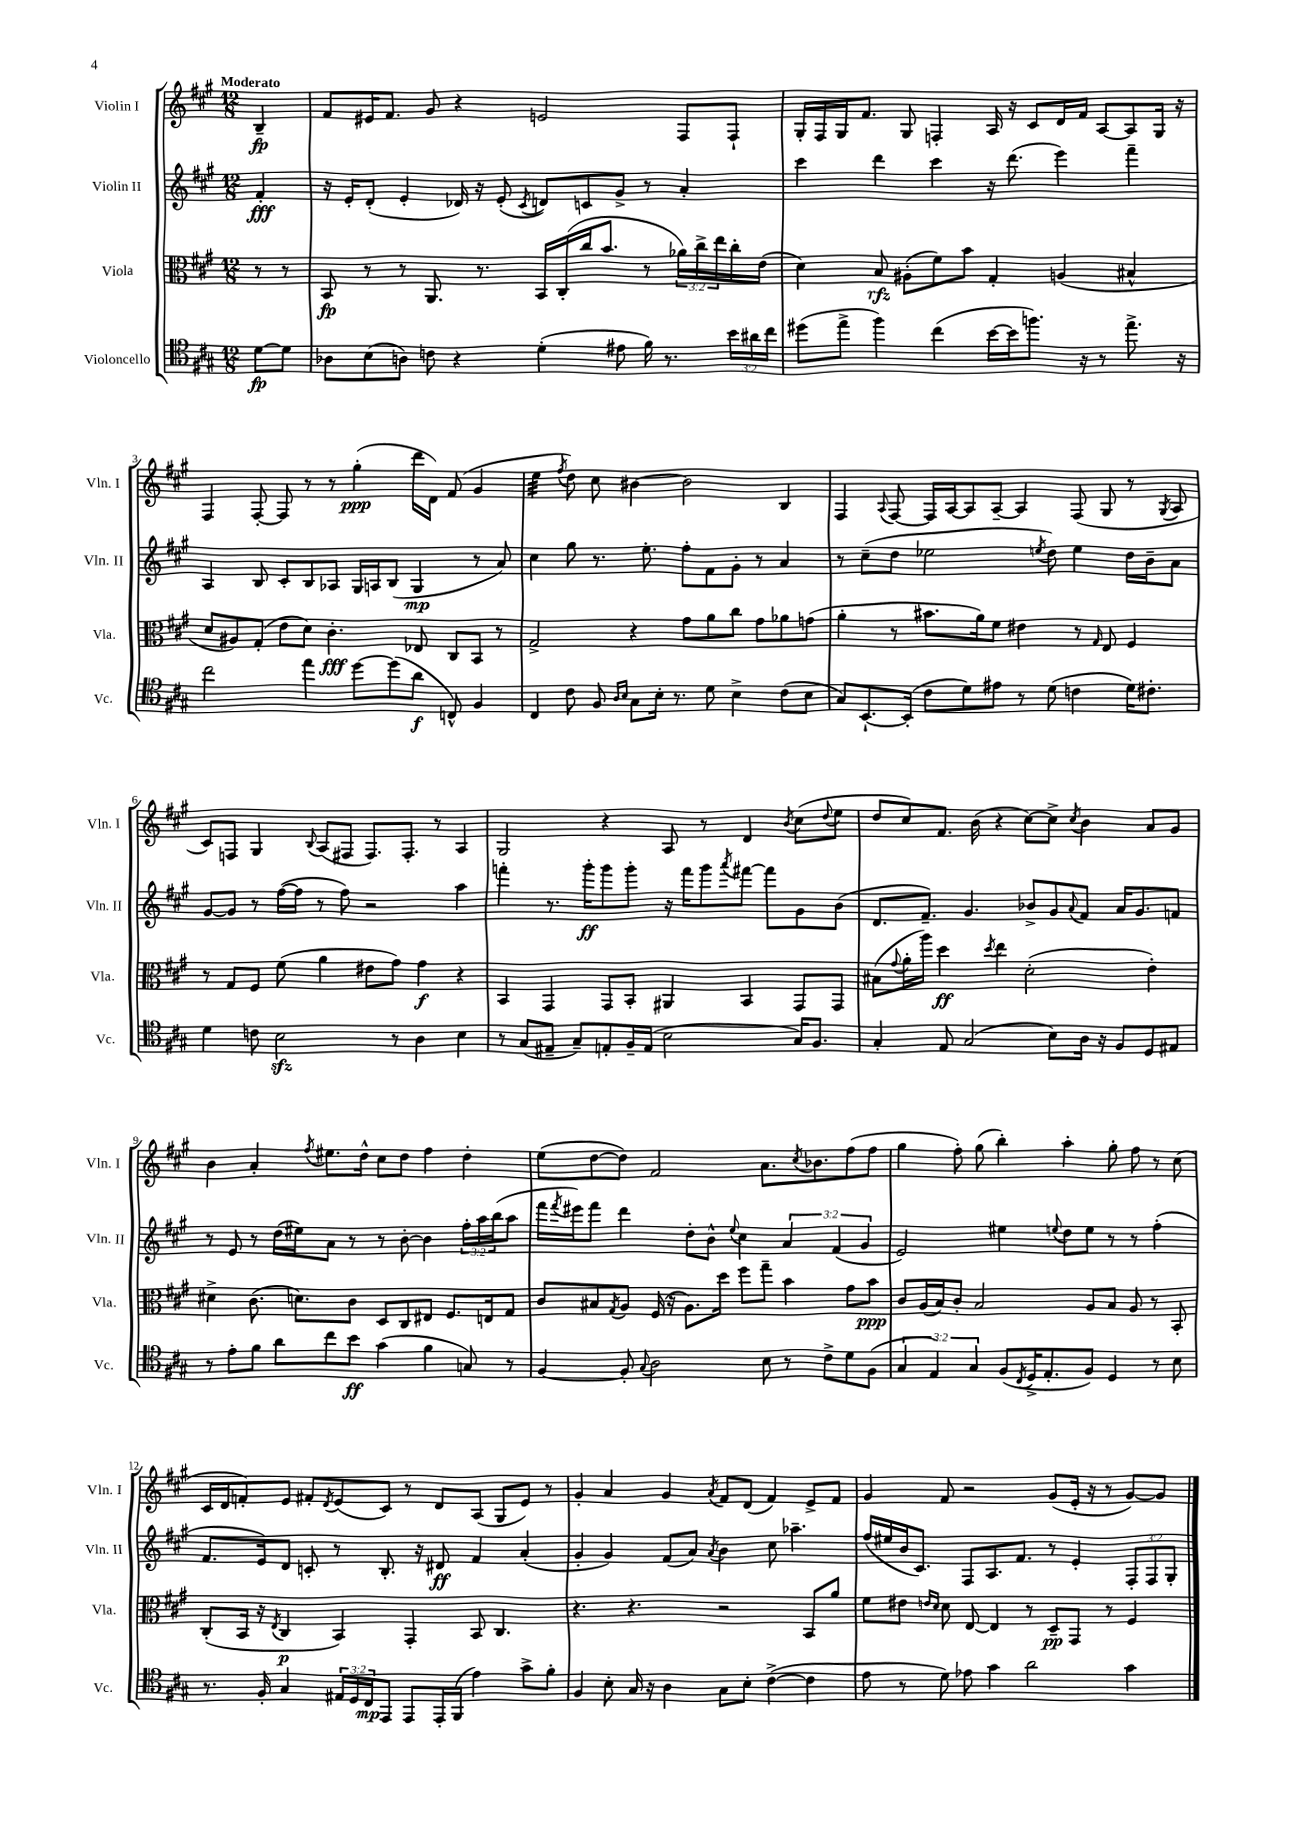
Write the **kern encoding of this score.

**kern	**dynam	**kern	**dynam	**kern	**dynam	**kern	**dynam
*part4	*part4	*part3	*part3	*part2	*part2	*part1	*part1
*staff4	*staff4	*staff3	*staff3	*staff2	*staff2	*staff1	*staff1
*I"Violoncello	*	*I"Viola	*	*I"Violin II	*	*I"Violin I	*
*I'Vc.	*	*I'Vla.	*	*I'Vln. II	*	*I'Vln. I	*
*clefC4	*	*clefC3	*	*clefG2	*	*clefG2	*
*k[f#c#g#]	*	*k[f#c#g#]	*	*k[f#c#g#]	*	*k[f#c#g#]	*
*M12/8	*	*M12/8	*	*M12/8	*	*M12/8	*
=	=	=	=	=	=	=	=
!	!	!	!	!	!	!LO:TX:a:B:t=Moderato	!
[8d\L	fp	8r	.	4f#'/	fff	4B~/	fp
8d\J]	.	8r	.	.	.	.	.
=1	=1	=1	=1	=1	=1	=1	=1
8A-X\L	.	8BB/	fp	16r	.	8f#/L	.
.	.	.	.	16e'/KL	.	.	.
(8B\	.	8r	.	(8d'/J	.	16e#X/K	.
.	.	.	.	.	.	8.f#/J	.
8An\J)	.	8r	.	4e'/	.	.	.
8cn\	.	8.AA/	.	.	.	8g#/	.
4r	.	.	.	16d-X/)	.	4r	.
.	.	8.r	.	16r	.	.	.
.	.	.	.	(8e'/	.	.	.
.	.	.	.	8qc#/	.	.	.
(4d'\	.	16BB/LL	.	8dn/L)	.	2en/	.
.	.	(16C#'/	.	.	.	.	.
.	.	16cc#/J	.	8cn/	.	.	.
.	.	8.b/J	.	.	.	.	.
8e#X\	.	.	.	8g#^/J	.	.	.
16f#\)	.	8r	.	8r	.	.	.
8.r	.	.	.	.	.	.	.
.	.	24a-X\LL)	.	4a'/	.	8F#/L	.
.	.	24cc#^\	.	.	.	.	.
.	.	24ee\	.	.	.	.	.
24b\LL	.	16cc#'\	.	.	.	8F#`/J	.
24a#X\	.	.	.	.	.	.	.
.	.	(16e\JJ	.	.	.	.	.
24cc#\JJ	.	.	.	.	.	.	.
=2	=2	=2	=2	=2	=2	=2	=2
(8dd#X\L	.	4d\)	.	4ccc#\	.	16G#'/LL	.
.	.	.	.	.	.	16F#/	.
8ee^\J	.	.	.	.	.	16G#/J	.
.	.	.	.	.	.	8.f#/J	.
4ff#\)	.	8B/	rfz	4ddd\	.	.	.
.	.	(8A#X'\L	.	.	.	8G#/	.
(4cc#\	.	8f#\)	.	4ccc#\	.	4Fn'/	.
.	.	8b\J	.	.	.	.	.
[16b\LL	.	4G#'/	.	16r	.	16A/	.
16b\J]	.	.	.	(8.ddd\	.	16r	.
8.ffn\J)	.	.	.	.	.	8c#/L	.
.	.	(4An/	.	4eee\)	.	16d/L	.
16r	.	.	.	.	.	16f#/JJ	.
8r	.	.	.	.	.	[8A/L	.
8.ee^\	.	4B#X^^/	.	4fff#~\	.	8A/]	.
.	.	.	.	.	.	16G#/Jk	.
16r	.	.	.	.	.	16r	.
!!LO:LB:g=z
=3	=3	=3	=3	=3	=3	=3	=3
2cc#\	.	8d/L	.	4A/	.	4F#/	.
.	.	8A#X/)	.	.	.	.	.
.	.	(8G#'/J	.	8B/	.	[8F#'/	.
.	.	8e\L	.	8c#'/L	.	8F#/]	.
4ee\	.	8d\J)	.	8B/	.	8r	.
.	.	4.c#'\	fff	8A-X/J	.	8r	.
[8dd\L	.	.	.	16G#/LL	.	(4gg#'\	ppp
.	.	.	.	16An/J	.	.	.
(8dd\]	.	.	.	(8B/J	.	.	.
8a\J	f	8E-X/	.	4G#/	mp	16ddd\LL	.
.	.	.	.	.	.	16d\JJ)	.
8Cn^^/)	.	8C#/L	.	.	.	(8f#/	.
4F#/	.	8BB/J	.	8r	.	4g#/	.
.	.	8r	.	8a/)	.	.	.
=4	=4	=4	=4	=4	=4	=4	=4
*	*	*	*	*	*	*tremolo	*
4C#/	.	2G#^/	.	4cc#\	.	32ee\LLL	.
.	.	.	.	.	.	32ee\	.
.	.	.	.	.	.	32ee\	.
.	.	.	.	.	.	32ee\	.
.	.	.	.	.	.	32ee\	.
.	.	.	.	.	.	32ee\	.
.	.	.	.	.	.	32ee\	.
.	.	.	.	.	.	32ee\JJJ	.
*	*	*	*	*	*	*Xtremolo	*
.	.	.	.	.	.	8qff#/	.
8c#\	.	.	.	8gg#\	.	8dd\)	.
8F#/	.	.	.	8.r	.	8cc#\	.
16qqA/LL	.	.	.	.	.	.	.
16qqB/JJ	.	.	.	.	.	.	.
8G#\L	.	4r	.	.	.	[4b#X\	.
.	.	.	.	8.ee'\	.	.	.
16B'\Jk	.	.	.	.	.	.	.
8.r	.	.	.	.	.	.	.
.	.	8g#\L	.	8ff#'\L	.	2b#\]	.
8d\	.	8a\	.	8f#\	.	.	.
4B^\	.	8cc#\J	.	8g#'\J	.	.	.
.	.	8g#\L	.	8r	.	.	.
(8c#\L	.	8a-X\	.	4a/	.	4B/	.
8B\J	.	(8gn\J	.	.	.	.	.
=5	=5	=5	=5	=5	=5	=5	=5
8G#/L)	.	4a'\	.	8r	.	4F#/	.
[8.BB`/	.	.	.	(8cc#~\L	.	.	.
.	.	.	.	.	.	8qqA/	.
.	.	8r	.	8dd\J	.	[8F#/	.
(16BB'/Jk]	.	.	.	.	.	.	.
8c#\L	.	8.b#X\L	.	2ee-X\	.	16F#/LL]	.
.	.	.	.	.	.	[16A/J	.
8d\)	.	.	.	.	.	8A/]	.
.	.	16a\k)	.	.	.	.	.
8e#X\J	.	8f#\J	.	.	.	[8A~/J	.
8r	.	4e#X\	.	.	.	4A/]	.
.	.	.	.	8qeen/	.	.	.
(8d\	.	.	.	8dd\)	.	.	.
4cn\	.	8r	.	4ee\	.	(8F#/	.
.	.	16qqG#/	.	.	.	.	.
.	.	8E/	.	.	.	8G#/	.
16d\KL)	.	4F#/	.	16dd\LL	.	8r	.
8.c#X'\J	.	.	.	16b~\J	.	.	.
.	.	.	.	.	.	8qG#/	.
.	.	.	.	8a\J	.	8A/	.
!!LO:LB:g=z
=6	=6	=6	=6	=6	=6	=6	=6
4d\	.	8r	.	[8g#/L	.	8c#/L)	.
.	.	8G#/L	.	8g#/J]	.	8Fn/J	.
8cn\	.	8F#/J	.	8r	.	4G#/	.
2Bzz\	.	(8f#\	.	([16ff#\LL	.	.	.
.	.	.	.	16ff#\JJ]	.	.	.
.	.	.	.	.	.	8qqB/	.
.	.	4a\	.	8r	.	(8A/L	.
.	.	.	.	8ff#\)	.	8F#X/J	.
.	.	8e#X\L	.	2r	.	8.F#/L)	.
8r	.	8g#\J)	.	.	.	.	.
.	.	.	.	.	.	8.F#'/J	.
4A\	.	4g#\	f	.	.	.	.
.	.	.	.	.	.	8r	.
4B\	.	4r	.	4aa\	.	4A/	.
=7	=7	=7	=7	=7	=7	=7	=7
8r	.	4BB/	.	4fffn'\	.	2G#/	.
(8G#/L	.	.	.	.	.	.	.
8E#X~/J	.	4GG#/	.	8.r	.	.	.
8G#~/L)	.	.	.	.	.	.	.
.	.	.	.	16ggg#'\KL	ff	.	.
8En'/	.	8GG#/L	.	8ggg#\	.	4r	.
16F#~/L	.	8BB'/J	.	8ggg#'\J	.	.	.
(16E/JJ	.	.	.	.	.	.	.
2B\	.	4AA#X/	.	16r	.	8A/	.
.	.	.	.	16fff\KL	.	.	.
.	.	.	.	8ggg#\	.	8r	.
.	.	.	.	8qaaa/	.	.	.
.	.	4BB/	.	[8fff#X\J	.	4d/	.
.	.	.	.	8fff#\L]	.	.	.
.	.	.	.	.	.	8qb/	.
16G#/KL)	.	8GG#/L	.	8g#\	.	(8cc#\L	.
8.F#/J	.	.	.	.	.	.	.
.	.	.	.	.	.	8qqdd/	.
.	.	8GG#/J	.	(8b\J	.	8ee\J	.
=8	=8	=8	=8	=8	=8	=8	=8
4G#'/	.	(8B#X\L	.	8.d/L	.	8dd/L	.
.	.	8qqg#/	.	.	.	.	.
.	.	16a'\L	.	.	.	8cc#/)	.
.	.	16aa\JJ)	.	8.f#~/J)	.	.	.
8E/	.	4dd\	ff	.	.	8.f#/J	.
(2G#/	.	.	.	4.g#/	.	.	.
.	.	.	.	.	.	(16b\	.
.	.	8qdd/	.	.	.	.	.
.	.	4ee\	.	.	.	4r	.
.	.	(2d'\	.	8b-X^/L	.	[8cc#\L)	.
8B\L)	.	.	.	8g#/	.	8cc#^\J]	.
.	.	.	.	8qqa/	.	8qcc#/	.
16A\Jk	.	.	.	8f#/J	.	4b\	.
16r	.	.	.	.	.	.	.
8F#/L	.	.	.	16a/KL	.	.	.
.	.	.	.	8.g#/	.	.	.
8D/	.	4e'\)	.	.	.	8a/L	.
8E#X/J	.	.	.	8fn/J	.	8g#/J	.
!!LO:LB:g=z
=9	=9	=9	=9	=9	=9	=9	=9
8r	.	4d#X^\	.	8r	.	4b\	.
8e'\L	.	.	.	8e/	.	.	.
8f#\J	.	(8.c#\	.	8r	.	4a'/	.
8a\L	.	.	.	(16dd\LL	.	.	.
.	.	8.dn\L)	.	16ee#X\J)	.	.	.
.	.	.	.	.	.	8qff#/	.
8cc#\	.	.	.	8a\J	.	8.ee#X\L	.
8b\J	ff	8c#\J	.	8r	.	.	.
.	.	.	.	.	.	16dd^^\Jk	.
(4g#\	.	8D/L	.	8r	.	8cc#\L	.
.	.	8C#/	.	[8b'\	.	8dd\J	.
4f#\	.	8E#X/J	.	4b\]	.	4ff#\	.
.	.	8.F#/L	.	.	.	.	.
8Gn/)	.	.	.	24ff#'\LL	.	4dd'\	.
.	.	.	.	24aa\	.	.	.
.	.	16En/k	.	.	.	.	.
.	.	.	.	(24bb\J	.	.	.
8r	.	8G#/J	.	8aa\J	.	.	.
=10	=10	=10	=10	=10	=10	=10	=10
[4F#/	.	8c#/L	.	16fff#\LL	.	(8ee\L	.
.	.	.	.	8qfff#/	.	.	.
.	.	.	.	16eee#X\J)	.	.	.
.	.	8B#X/	.	8fff#\J	.	[8dd\	.
.	.	8qG#/	.	.	.	.	.
8F#'/]	.	8A/J	.	4ddd\	.	8dd\J])	.
8qqG#/	.	.	.	.	.	.	.
2A\	.	(16F#/	.	.	.	2f#/	.
.	.	16r	.	.	.	.	.
.	.	8.A\L)	.	8dd'\L	.	.	.
.	.	.	.	8b^^\J	.	.	.
.	.	16dd\Jk	.	.	.	.	.
.	.	.	.	8qqee/	.	.	.
.	.	8ff#\L	.	4cc#\	.	.	.
8B\	.	8gg#~\J	.	.	.	8.a\L	.
8r	.	4b\	.	6a/	.	.	.
.	.	.	.	.	.	8qcc#/	.
.	.	.	.	.	.	8.b-X\	.
8c#^\L	.	.	.	.	.	.	.
.	.	.	.	(6f#/	.	.	.
8d\	.	8g#\L	.	.	.	(8ff#\	.
.	.	.	.	6g#/	.	.	.
(8F#\J	.	8b\J	ppp	.	.	8ff#\J	.
=11	=11	=11	=11	=11	=11	=11	=11
6G#/	.	8c#/L	.	2e/)	.	4gg#\	.
.	.	(16A/L	.	.	.	.	.
6E/)	.	.	.	.	.	.	.
.	.	16B/J)	.	.	.	.	.
.	.	8c#'/J	.	.	.	8ff#'\)	.
6G#/	.	.	.	.	.	.	.
.	.	2B/	.	.	.	(8gg#\	.
(8F#/L	.	.	.	4ee#X\	.	4bb'\)	.
8qC#/	.	.	.	.	.	.	.
16D^/K	.	.	.	.	.	.	.
8.E'/	.	.	.	.	.	.	.
.	.	.	.	8qqeen/	.	.	.
.	.	.	.	8dd\L	.	4aa'\	.
8F#/J)	.	8A/L	.	8ee\J	.	.	.
4D/	.	8B/J	.	8r	.	8gg#'\	.
.	.	8A/	.	8r	.	8ff#\	.
8r	.	8r	.	(4ff#'\	.	8r	.
8B\	.	8BB'/	.	.	.	(8cc#\	.
!!LO:LB:g=z
=12	=12	=12	=12	=12	=12	=12	=12
8.r	.	(8C#'/L	.	8.f#/L	.	16c#/LL	.
.	.	.	.	.	.	16d/J	.
.	.	16BB/Jk	.	.	.	8fn'/)	.
16F#'/	.	16r	.	16e/k)	.	.	.
.	.	8qE/	.	.	.	.	.
4G#/	.	4C#/	p	8d/J	.	8e/J	.
.	.	.	.	8cn'/	.	8f#X'/L	.
.	.	.	.	.	.	8qd/	.
24E#X/LL	.	4BB/)	.	8r	.	(8e/	.
24D/	.	.	.	.	.	.	.
24C#/J	mp	.	.	.	.	.	.
8EE/J	.	.	.	8.B'/	.	8c#/J)	.
8EE/L	.	4GG#'/	.	.	.	8r	.
.	.	.	.	16r	.	.	.
16EE'/L	.	.	.	8d#X/	ff	8d/L	.
(16FF#/JJ	.	.	.	.	.	.	.
4e\)	.	8BB/	.	4f#/	.	(8A/J	.
.	.	4.C#/	.	.	.	8G#/L	.
8g#^\L	.	.	.	(4a'/	.	8e/J)	.
8f#'\J	.	.	.	.	.	8r	.
=13	=13	=13	=13	=13	=13	=13	=13
4F#/	.	4.r	.	4g#'/	.	4g#'/	.
8B'\	.	.	.	4g#/)	.	4a/	.
16G#/	.	4.r	.	.	.	.	.
16r	.	.	.	.	.	.	.
4A\	.	.	.	(8f#/L	.	4g#/	.
.	.	.	.	8a/J)	.	.	.
.	.	.	.	8qa/	.	8qa/	.
8G#\L	.	2r	.	4b\	.	8f#/L	.
8B'\J	.	.	.	.	.	(8d/J	.
([4c#^\	.	.	.	8cc#\	.	4f#/)	.
.	.	.	.	4.aa-X~\	.	.	.
4c#\]	.	8BB/L	.	.	.	8e^/L	.
.	.	8a/J	.	.	.	8f#/J	.
=14	=14	=14	=14	=14	=14	=14	=14
8e\	.	8f#\L	.	(16ff#/LL	.	4g#/	.
.	.	.	.	16ee#X/	.	.	.
8r	.	8e#X\J	.	16b/J	.	.	.
.	.	.	.	8.c#/J)	.	.	.
.	.	16qqen/LL	.	.	.	.	.
.	.	16qqd/JJ	.	.	.	.	.
8d\)	.	8d\	.	.	.	8f#/	.
8e-X\	.	[8E/	.	8F#/L	.	2r	.
4g#\	.	4E/]	.	8.A/	.	.	.
.	.	.	.	8.f#/J	.	.	.
2a\	.	8r	.	.	.	.	.
.	.	8D~/L	pp	8r	.	(8g#/L	.
.	.	8GG#/J	.	4e'/	.	16e'/Jk	.
.	.	.	.	.	.	16r	.
.	.	8r	.	.	.	8r	.
4g#\	.	4F#/	.	12F#'/L	.	[8g#/L)	.
.	.	.	.	12F#/	.	.	.
.	.	.	.	.	.	8g#/J]	.
.	.	.	.	12G#'/J	.	.	.
==	==	==	==	==	==	==	==
*-	*-	*-	*-	*-	*-	*-	*-
